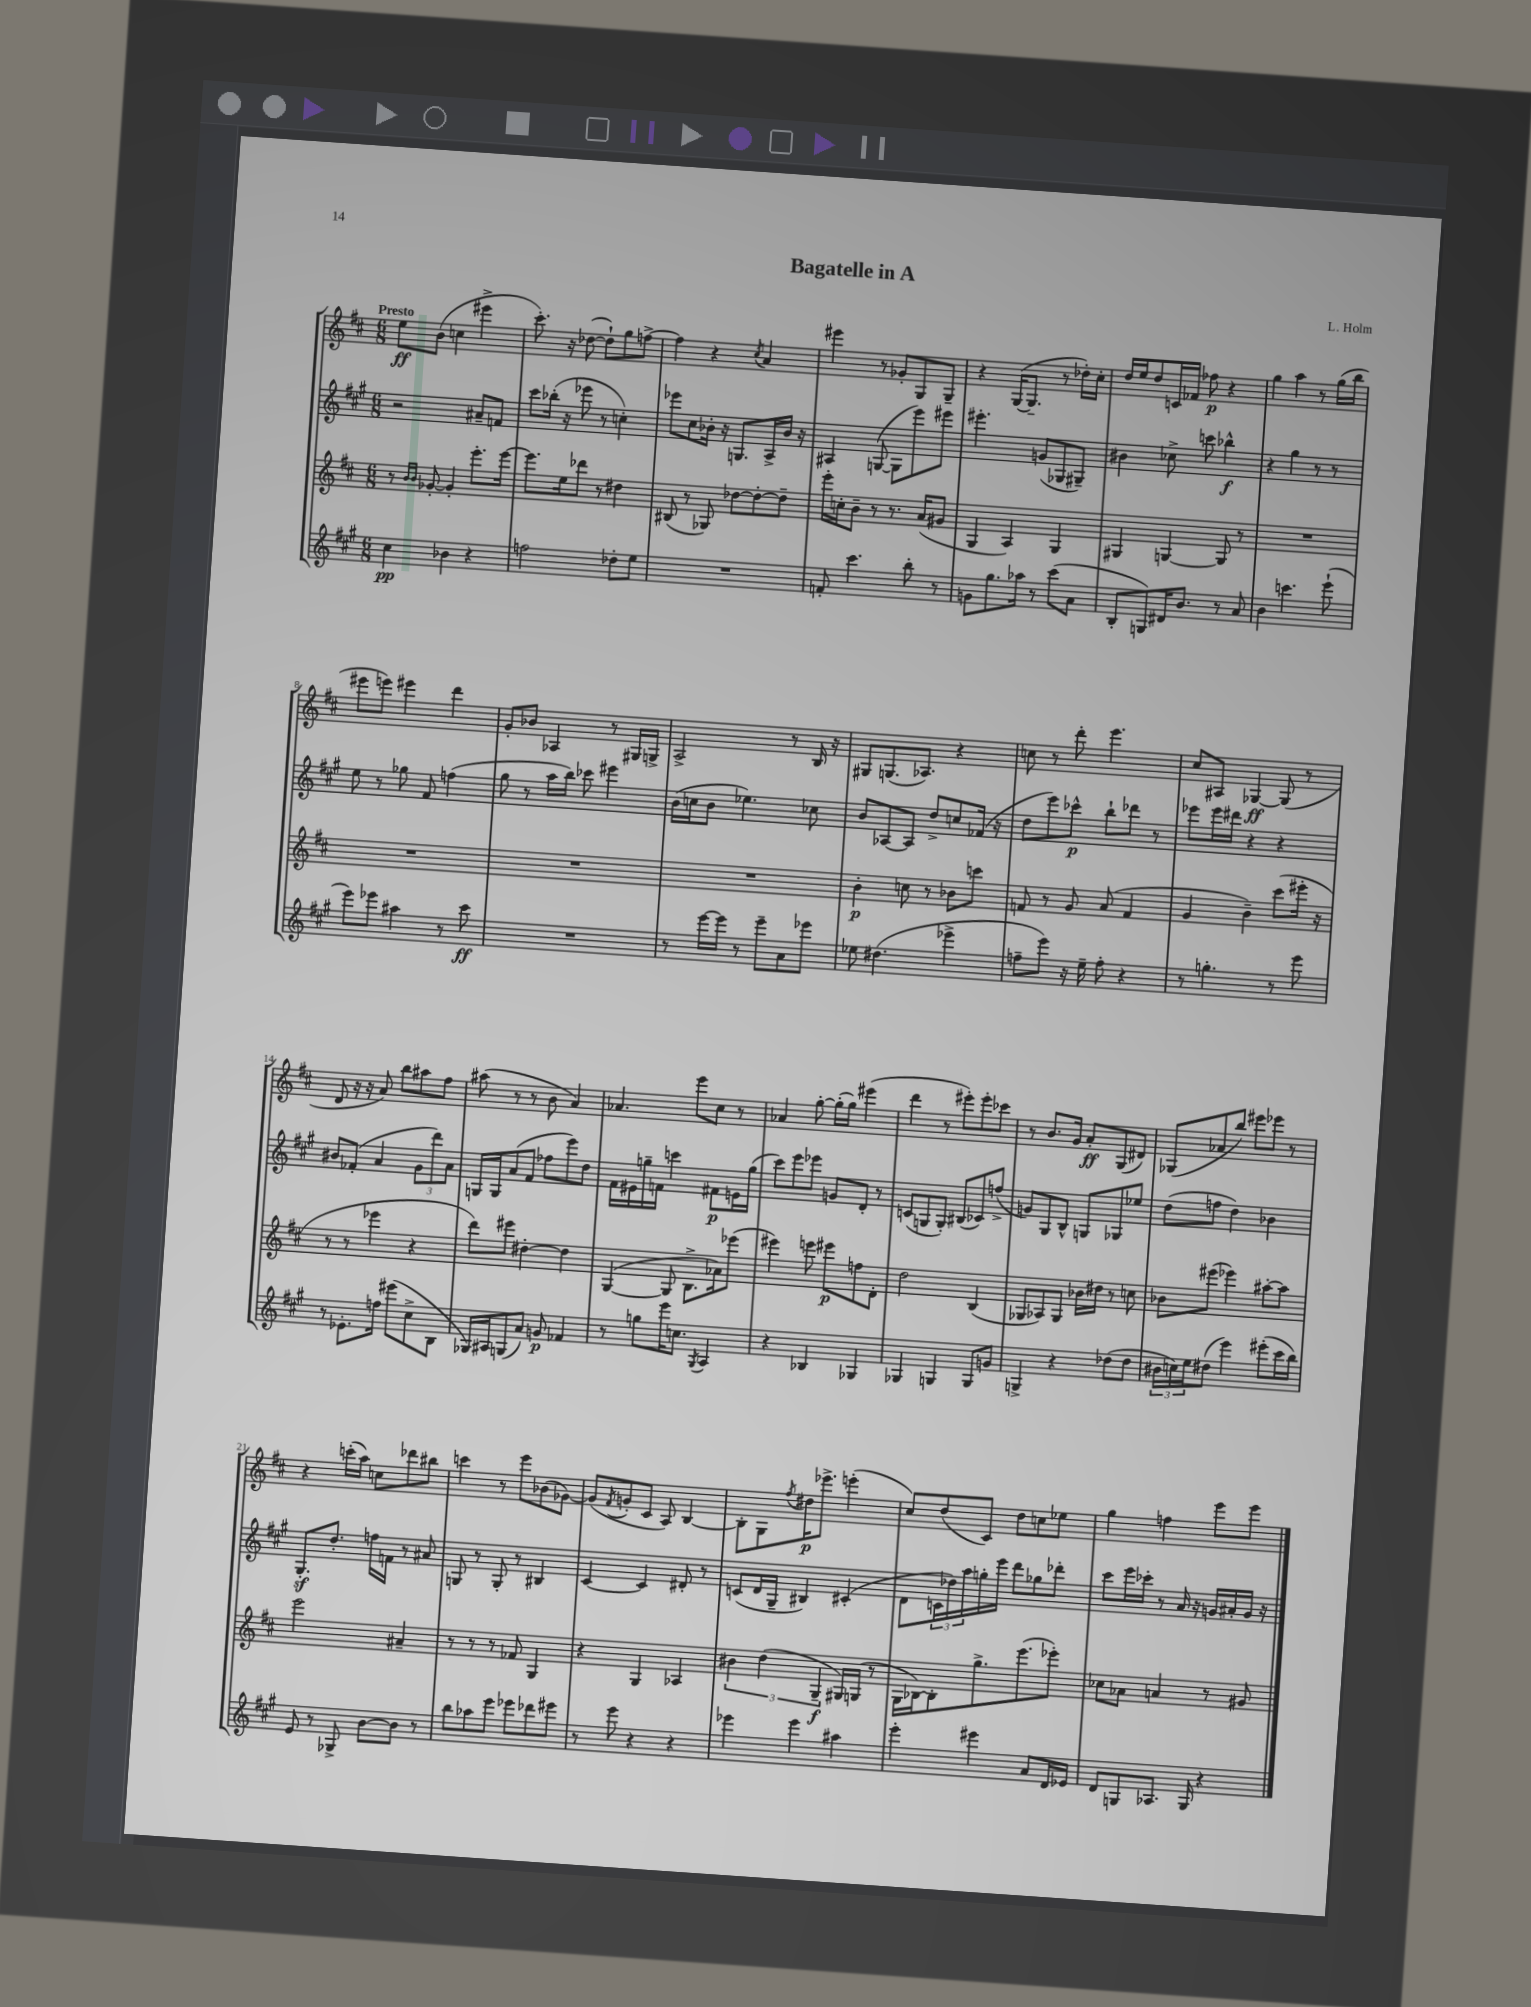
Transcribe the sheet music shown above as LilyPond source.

\header { title = "Bagatelle in A" composer = "L. Holm" }
<<
\new StaffGroup <<
\new Staff = "s0" {
    \clef treble \key d \major \numericTimeSignature \time 6/8 \tempo "Presto"
    e''8\ff b'8( c''4 eis'''4-> |
    cis'''8.-.) r16 des''8~( des''8-!) g''8 f''8~-> |
    f''4 r4 \acciaccatura { cis''8 } a'4 |
    eis'''4 r8 ges'8-. g8 g8-- |
    r4 g16~( g8.-- r8 des''16-.) cis''16-. |
    d''16 e''16 d''8 c'16 fes'16 fes''8\p r4 |
    g''4 a''4 r8 g''16( b''16 |
    eis'''8 e'''8) eis'''4 d'''4 |
    g'8-. bes'8 aes4 r8 gis16 g16-> |
    a2-> r8 b16 r16 |
    gis8 g8.( aes8.) r4 |
    c''8 r8 d'''8-. e'''4. |
    cis''8 ais8 ges4~\ff ges8( r8 |
    d'8 r16 r16 a'8) b''8 ais''8 fis''8 |
    ais''8( r8 r8 b'8 a'4) |
    aes'4. e'''8 cis''8 r8 |
    aes'4 g''8~-. g''16-.( g''16) eis'''4( |
    d'''4 r8 eis'''8-.) eis'''8-. ces'''8 |
    r8 b'8. g'16 a'8-.\ff g8( dis'8) |
    ges8( aes'8 b''8) eis'''8 ees'''8 r8 |
    r4 c'''16-.( a''16) c''8 des'''8 bis''8 |
    c'''4 r8 e'''8 bes'8( ges'8~) |
    ges'8( \acciaccatura { fis'8 } g'8-. cis'8 a8) b4~ |
    b8-. g8 \acciaccatura { fis''8 } dis''16\p ees'''8.-> e'''4-.( |
    cis''8) d''8( cis'8) d''8 c''8 ees''8 |
    g''4 f''4 e'''8 e'''8 \bar "|." |
}
\new Staff = "s1" {
    \clef treble \key a \major \numericTimeSignature \time 6/8
    r2 ais'8-- f'8 |
    cis'''8 bes''16-.( r16 ees'''8 r8 c''4-.) |
    ees'''8 cis''8 bes'16-. r16 g8. a16-> bes'16 r16 |
    ais4 g8~( g8 e'''8) eis'''8 |
    eis'''4.-. g'8( ges8 gis8--) |
    bis'4 ces''8-> c'''8 bes''4-^\f |
    r4 gis''4 r8 r8 |
    e''8 r8 ges''8 fis'8 f''4( |
    gis''8 r8 a''16 b''16) ces'''8 eis'''4 |
    b'16( c''16 b'8 ees''4.) ces''8 |
    b'8 aes8~ aes8 d''8-> c''8 fes'16( r16 |
    d''8 e'''8) ces'''8-^\p b''8-! des'''8 r8 |
    ees'''8 ees'''16 dis'''16 r4 r4 |
    bis'8 fes'8-.( a'4 \tuplet 3/2 { gis'8 d'''8) a'8 } |
    g16 g16 a'8( fis'8 fes''8 e'''8) d''8 |
    fis'16 eis'16 g''16-- f'16 c'''4 fis'8\p e'16 g''16( |
    cis'''8) e'''8 ees'''8 g'8 d'8-. r8 |
    c'8( g8 g8-.) bis8( ces'8) f''8->( |
    g'8) gis8 b8-^ g8 ges8 ees''8 |
    d''8( f''8 d''4) bes'4 |
    gis8.-.\sf d''8.-. f''16 f'16 r8 ais'8 |
    g8 r8 g8-. r8 bis4 |
    cis'4~ cis'4 dis'8-. r8 |
    c'8( d'16 gis16-- bis4) cis'4-.( |
    d'8 \tuplet 3/2 { c'16 des''16) a''16 } g''16-. e'''16 d'''8 ges''8 des'''8-. |
    cis'''8 e'''16 ces'''16-. r8 a'16 r16 g'16 ais'16-. g'16 r16 \bar "|." |
}
\new Staff = "s2" {
    \clef treble \key d \major \numericTimeSignature \time 6/8
    r8 \grace { b'16 b'16 } ges'8~-. ges'4-. e'''8.-. e'''16~ |
    e'''8. e''16 des'''8 r8 dis''4 |
    bis8( r8 ges8) des''8~ des''8~-. des''8-- |
    e'''16-. c''16-. b'8-- r8 r8. a'16( gis'8 |
    g4 a4) g4 |
    gis4 g4~ g8 r8 |
    R2. |
    R2. |
    R2. |
    R2. |
    b'4-.\p c''8 r8 bes'8 c'''8 |
    f'8 r8 g'8 a'8( f'4 |
    g'4 b'4--) cis'''8( eis'''16-. r16 |
    r8 r8 ees'''4 r4 |
    d'''8) eis'''8 dis''4~-. dis''4 |
    g4~( g8 b8.-> aes'16) ees'''8( |
    eis'''4) e'''8 eis'''8\p f''8 d'8-. |
    d''2 b4( |
    ges8 aes8) ges8 bes'16 dis''16 r8 c''8 |
    bes'8 eis'''8( ees'''4) ais''8~-. ais''8 |
    e'''2 ais'4-- |
    r8 r8 r8 fes'8 g4 |
    r4 g4 aes4 |
    \tuplet 3/2 { bis'4 d''4( g4--\f } gis16) g16( r8 |
    g16 bes16~) bes8-. g''8.-> e'''8.( ees'''8-.) |
    ces''8 aes'8 a'4 r8 gis'8 \bar "|." |
}
\new Staff = "s3" {
    \clef treble \key a \major \numericTimeSignature \time 6/8
    cis''4\pp bes'4 r4 |
    f''2 des''8-. e''8 |
    R2. |
    f'8-. cis'''4. b''8-. r8 |
    g'8 gis''8. aes''16 r8 cis'''8( a'8 |
    b8-. g8) dis'16 b'8. r8 a'8 |
    b'4 c'''4. e'''8-!( |
    e'''8) ees'''8 ais''4 r8 cis'''8\ff |
    R2. |
    r8 e'''16~ e'''16 r8 e'''8-- a'8 ees'''8 |
    ees''8 dis''4.( ees'''4-> |
    f''8-- e'''8) r16 e''16-- f''8-. r4 |
    r8 g''4.-. r8 e'''8 |
    r8 ees'8.-. f''16 eis'''8( cis''8-> b8 |
    ges16) ais16 g8( a'8) g'8\p fes'4 |
    r8 g''8 e'''16 c''8. \acciaccatura { gis8 } a4 |
    r4 bes4 ges4 |
    ges4 g4 g8 g'8 |
    g4-> r4 des''8( des''8 |
    \tuplet 3/2 { bis'16 c''16) e''16 } dis''8( e'''4) eis'''8-.( cis'''16 b''16) |
    e'8 r8 ges8-> b'8~ b'8 r8 |
    b''8 aes''8 e'''8 ees'''8 des'''8 eis'''8 |
    r8 e'''8 r4 r4 |
    ees'''4 ees'''4 ais''4 |
    e'''4-. eis'''4 a'8 d'16 ees'16 |
    d'8 g8 aes8. g16 r4 \bar "|." |
}
>>
>>
